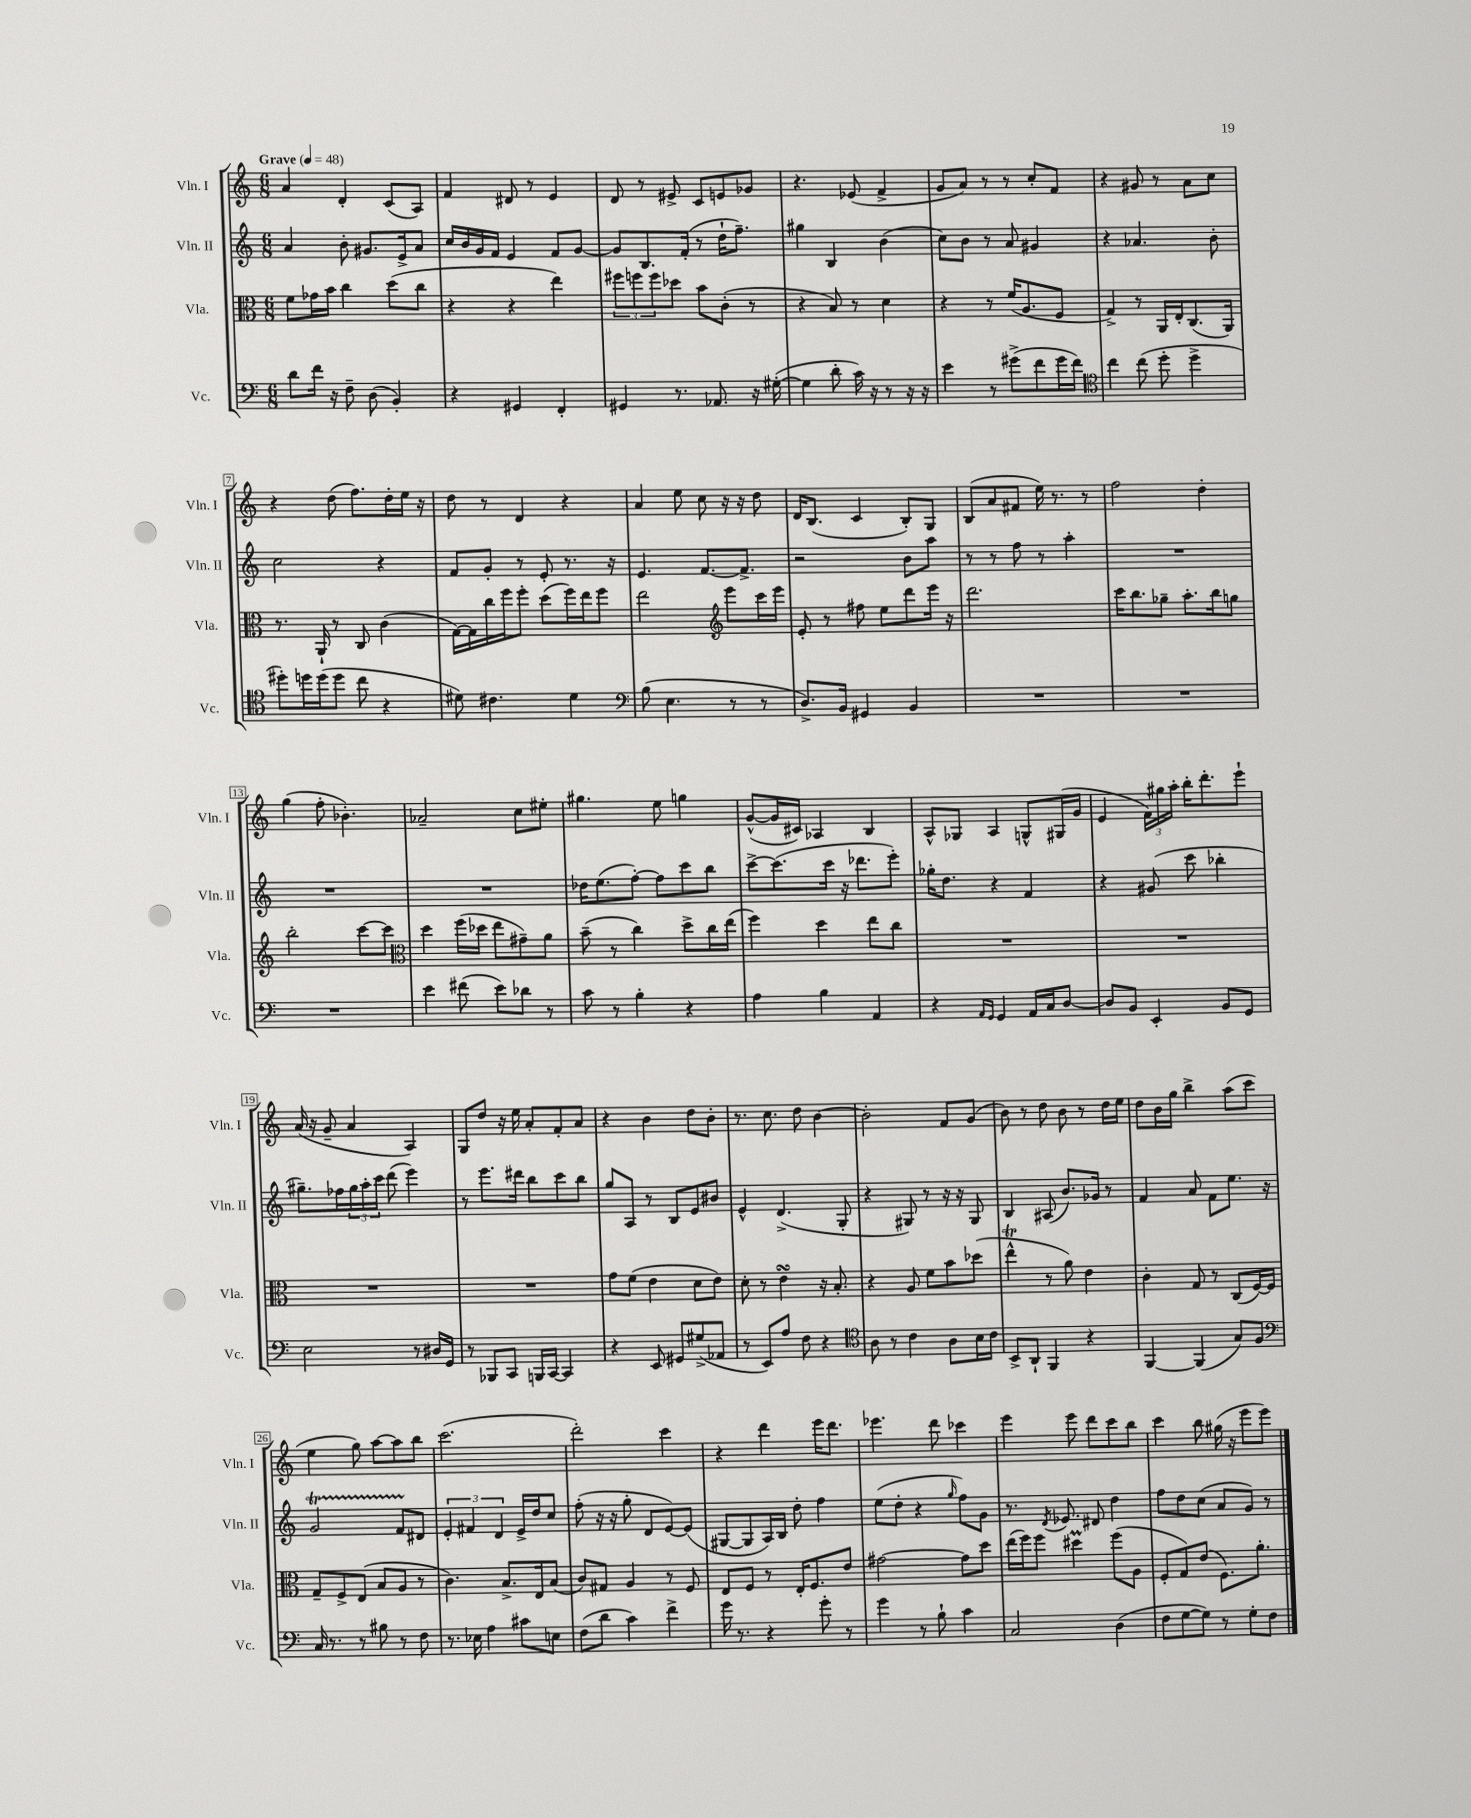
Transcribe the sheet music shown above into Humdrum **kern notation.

**kern	**kern	**kern	**kern
*staff4	*staff3	*staff2	*staff1
*clefF4	*clefC3	*clefG2	*clefG2
*k[]	*k[]	*k[]	*k[]
*M6/8	*M6/8	*M6/8	*M6/8
*MM48	*MM48	*MM48	*MM48
8d\L	8f\L	4a/	4a/
16f\Jk	16g-\L	.	.
16r	16b\JJ	.	.
8F~\	4cc\	8b'\	4d'/
(8D\	.	8.g#/L	.
4BB'/)	(8dd\L	.	(8c/L
.	.	16e^/k	.
.	8cc\J	8a/J	8A/J)
=	=	=	=
4r	4r	16cc/LL	4f/
.	.	16b/	.
.	.	16g/	.
.	.	16f/JJ	.
4GG#/	4r	4e/	8d#/
.	.	.	8r
4FF'/	4ee\)	8f/L	4e/
.	.	[8g/J	.
=	=	=	=
4GG#/	12ff#\L	8g/]L	8d/
.	12ff\	.	.
.	.	8.B/	8r
.	12ff\	.	.
8.r	8dd-\J	.	8e#^/
.	.	(16f'/Jk	.
.	8b\L	8r	8c/L
8.AA-/	.	.	.
.	(8c'\J	16dd`\LK	8e/
.	.	8.ff~\J)	.
16r	8r	.	8g-/J
([16G#'\	.	.	.
=	=	=	=
4G#\]	4r	4gg#\	4.r
8d'\	8B/)	4B/	.
16c\)	8r	.	(8e-/
16r	.	.	.
8r	4d\	(4b\	4f^/
16r	.	.	.
16r	.	.	.
=	=	=	=
4e\	4r	8cc\L)	8g/L
.	.	8b\J	8a/J)
8r	8r	8r	8r
(8g#^\L	(16f/LK	8a/	8r
.	8.A/	.	.
8f\	.	4g#/	8cc'/L
16g#\L	8F/J	.	8f/J
16f\JJ)	.	.	.
=	=	=	=
*clefC4	*	*	*
4cc\	4G^/)	4r	4r
(8cc\	8r	4.a-/	8g#/
8dd'\	16AA/LL	.	8r
.	16E'/J	.	.
4dd^\	(8.C/	.	8a\L
.	.	8b'\	8cc\J
.	16AA/Jk)	.	.
=	=	=	=
8dd#'\L)	8.r	2cc\	4r
16dd\L	.	.	.
(16dd\J	16AA`/	.	.
8dd\J	8r	.	(8dd\
8cc\	8C/	.	8.ff\L)
4r	(4c\	4r	.
.	.	.	16dd'\L
.	.	.	16ee\JJ
.	.	.	16r
=	=	=	=
8d#\)	[16G\LL)	8f/L	8dd\
.	16G\]	.	.
4.c#\	16cc\	8g'/J	8r
.	16ff\J	.	.
.	8ff'\J	8r	4d/
.	(8dd\L	8e'/	.
4d#\	16ff\L)	8.r	4r
.	16ee\J	.	.
.	8ff\J	.	.
.	.	16r	.
=	=	=	=
*clefF4	*	*	*
(8B\	2ee\	4.e/	4a/
4.E\	.	.	.
.	.	.	8ee\
.	.	[8.f/L	8cc\
*	*clefG2	*	*
8r	8eee\L	.	16r
.	.	8.f^/]J	16r
8r	16ccc\L	.	8dd\
.	16eee\JJ	.	.
=	=	=	=
8.D^/L)	8e'/	2r	16d/LK
.	.	.	(8.B/J
.	8r	.	.
16BB/Jk	.	.	.
4GG#/	8ff#\	.	4c/
.	8ee\L	.	.
4BB/	8ddd\	8b\L	8B'/L)
.	16eee\Jk	8aa\J	8G/J
.	16r	.	.
=	=	=	=
2.r	2.ddd\	8r	(8B/L
.	.	8r	8a/
.	.	8ff\	8f#/J
.	.	8r	16ee\)
.	.	.	8.r
.	.	4aa'\	.
.	.	.	8r
=	=	=	=
2.r	16ccc\LK	2.r	2ff\
.	8.bb\	.	.
.	8gg-~\J	.	.
.	8.aa'\L	.	.
.	.	.	4dd'\
.	16bb\k	.	.
.	8gg\J	.	.
=	=	=	=
2.r	2bb'\	2.r	(4gg\
.	.	.	8ff'\
.	.	.	4.b-'\)
.	[8ccc\L	.	.
.	8ccc\]J	.	.
=	=	=	=
*	*clefC3	*	*
4e\	4dd\	2.r	2a-~/
(8f#\	(16ff\LL	.	.
.	16dd-\JJ	.	.
8e\L)	8ee\L	.	.
8d-\J	8g#~\)	.	8cc\L
8r	8a\J	.	8ee#'\J
=	=	=	=
8c\	(8b~\	16dd-\LK	4.gg#\
.	.	(8.ee\	.
8r	8r	.	.
4B'\	4cc\)	[8ff'\J)	.
.	.	8ff\]L	8ee\
4r	8dd^\L	8ccc\	4gg\
.	16cc\L	8bb\J	.
.	(16ee\JJ	.	.
=	=	=	=
4A\	4ff\)	[8ccc^\L	([8g^^/L
.	.	(8.ccc\]	16g/]L
.	.	.	16c#/JJ)
4B\	4dd\	.	4A-/
.	.	16ccc\Jk	.
.	.	16r	.
.	.	8.ddd-\L	.
4AA/	8ee\L	.	4B/
.	8cc\J	8eee'\J)	.
=	=	=	=
4r	2.r	16gg-'\LK	8A^^/L
.	.	8.dd\J	.
.	.	.	8G-/J
16qqAA/LL	.	.	.
16qqGG/JJ	.	.	.
4GG/	.	4r	4A/
16AA/LL	.	4f/	8G^^/L
16C/J	.	.	.
[8D/J	.	.	(16G#/L
.	.	.	16g/JJ
=	=	=	=
8D/]L	2.r	4r	4e/
8BB/J	.	.	.
4EE'/	.	(8g#/	24f\LL)
.	.	.	24gg#\
.	.	.	24aa'\JJ
.	.	8ccc\	16bb'\LK
.	.	.	8.ddd'\
8BB/L	.	4bb-'\	.
8GG/J	.	.	8eee`\J
=	=	=	=
2E\	2.r	8.gg#~\L)	(16a/
.	.	.	16r
.	.	.	8g~/
.	.	16ff-\L	.
.	.	24gg#\	4a/
.	.	24aa'\	.
.	.	24ccc\JJ	.
.	.	(8ddd\	.
8r	.	4eee\)	4A/)
16D#/LL	.	.	.
16GG/JJ	.	.	.
=	=	=	=
8r	2.r	8r	8G/L
8BBB-/L	.	8.eee\L	8dd/J
8CC/J	.	.	16r
.	.	16ddd#\Jk	16ee\
16BBB/LL	.	8bb\L	8a'/L
[16CC/JJ	.	.	.
4CC/]	.	8ccc\	8f'/
.	.	8bb\J	8a/J
=	=	=	=
4r	8g\L	8gg/L	4r
.	(8f\J	8A/J	.
8EE/	4e\	8r	4b\
8GG#/L	.	8B/L	.
(8G#^/	8d\L	8e/	8dd\L
8AA-/J	8e\J)	8b#/J	8b'\J
=	=	=	=
8r	8d'\	4e^^/	8.r
8EE/L)	8r	.	.
.	.	.	8.cc\
8A/J	4e\	(4.d^/	.
8F\	.	.	8dd\
4r	16r	.	[4b\
.	8.B'/	.	.
.	.	8G'/	.
=	=	=	=
*clefC4	*	*	*
8A\	4r	4r	2b'\]
8r	.	.	.
4c\	8A/	8G#/)	.
.	8f\L	8r	.
8A\L	8b\	16r	8f/L
.	.	16r	.
16B\L	(8dd-\J	8G#/	(8g/J
16c\JJ	.	.	.
=	=	=	=
8BB^/L	4ee^^\	4B/	8b\)
8AA`/J	.	.	8r
4FF/	8r	(8A#/	8dd\
.	8a\)	8.b/L)	8b\
4r	4e\	.	8r
.	.	16g-/Jk	.
.	.	8r	16dd\LL
.	.	.	16ee\JJ
=	=	=	=
[4FF/	4c'\	4f/	8dd\L
.	.	.	16b\L
.	.	.	16gg\JJ
(4FF/]	8G/	8a/	4bb^\
.	8r	8f\L	.
8G/L)	(8C/L	8.ee\J	(8aa\L
8F/J	[16F/L)	.	8ccc\J
.	16F/]JJ	16r	.
=	=	=	=
*clefF4	*	*	*
16C/	8G~/L	2g/	4ee\
8.r	.	.	.
.	8F^/	.	.
8r	(8E/J	.	8gg\)
8B#\	8B/L	.	[8aa\L
8r	8A/J	8f/L	8aa\]
8F\	8r	8d#/J	8bb\J
=	=	=	=
8.r	4.c\)	6e'/	(2.ccc\
.	.	6f#/	.
16E-\	.	.	.
4A\	.	.	.
.	.	6d/	.
.	8.B^/L	.	.
8c#\L	.	16e^/LL	.
.	16E/k	16dd/J	.
8E\J	(8B/J	8cc/J	.
=	=	=	=
(8F\L	8c/L)	(8ff'\	2ddd'\)
8d\J	8G#/J	16r	.
.	.	16r	.
4c\)	4A/	8gg'\	.
.	.	8d/L	.
4f^\	8r	[8e/)	4ccc\
.	8F/	(8e/]J	.
=	=	=	=
16g\	8E/L	[8G#/L	4r
8.r	.	.	.
.	8F/J	8G#/]	.
4r	8r	16A/L)	4ddd\
.	.	16B/JJ	.
.	16E'/LK	8dd'\	.
.	8.F/	.	.
8g'\	.	4ff\	16eee\LK
.	.	.	8.ddd\J
8r	8e/J	.	.
=	=	=	=
4g\	[2g#\	(8ee\L	4.eee-\
.	.	8dd'\J	.
8r	.	4r	.
8B`\	.	.	8ddd\
.	.	16qqgg/	.
4c\	8g#\]L	8ff\L)	4ccc-\
.	8dd\J	8g\J	.
=	=	=	=
2C/	(16ee\LL	8.r	4eee\
.	16ff\J)	.	.
.	8ff\J	.	.
.	.	8qd/	.
.	.	8.e-/	.
.	4dd#\	.	8eee\
.	.	8d#/	8ddd\L
(4D\	(8ff\L	4dd\	8ccc\
.	8A\J	.	8bb\J
=	=	=	=
8F\L	8F'/L	8ff\L	4ccc\
[8G\	8G/)	8dd\	.
8G\]J)	(8e/J	(8cc\J	8bb\
8r	8.F\L)	8a/L	(16gg#\
.	.	.	16r
8G'\L	.	8g/J)	8eee\L
.	8.a'\J	.	.
8F\J	.	8r	8eee\J)
==	==	==	==
*-	*-	*-	*-
